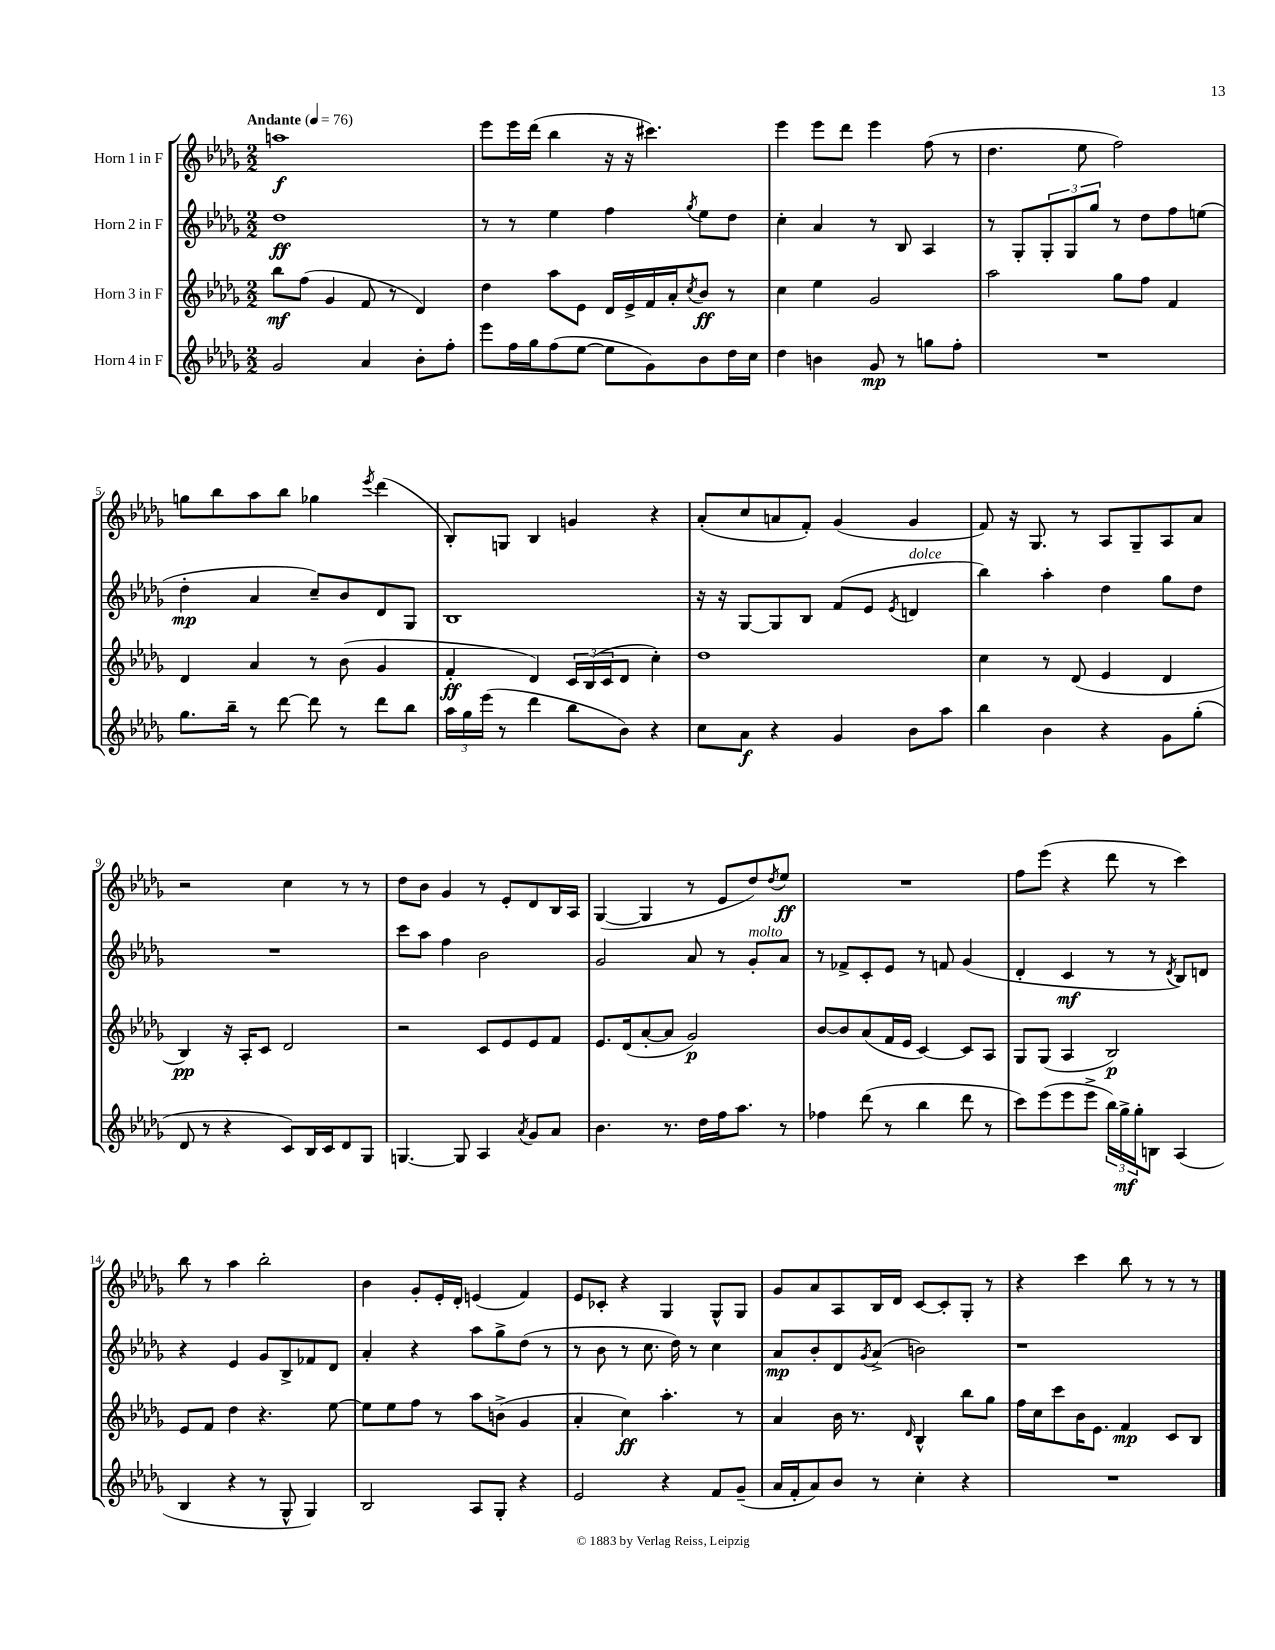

**kern	**kern	**kern	**kern
*staff4	*staff3	*staff2	*staff1
*clefG2	*clefG2	*clefG2	*clefG2
*k[b-e-a-d-g-]	*k[b-e-a-d-g-]	*k[b-e-a-d-g-]	*k[b-e-a-d-g-]
*M2/2	*M2/2	*M2/2	*M2/2
*MM76	*MM76	*MM76	*MM76
2g-	8bb-	1dd-	1aa
.	(8ff	.	.
.	4g-	.	.
4a-	8f	.	.
.	8r	.	.
8b-'	4d-)	.	.
8ff'	.	.	.
=	=	=	=
8eee-	4dd-	8r	8eee-
16ff	.	8r	16eee-
16gg-	.	.	(16ddd-
(8ff	8aa-	4ee-	4bb-
[8ee-	8e-	.	.
8ee-]	16d-	4ff	16r
.	16e-^	.	16r
8g-)	16f	.	4.ccc#)
.	16a-'	.	.
.	8qcc	8qgg-	.
8b-	8b-	8ee-	.
16dd-	8r	8dd-	.
16cc	.	.	.
=	=	=	=
4dd-	4cc	4cc'	4eee-
4b	4ee-	4a-	8eee-
.	.	.	8ddd-
8g-	2g-	8r	4eee-
8r	.	8B-	.
8gg	.	4A-	(8ff
8ff'	.	.	8r
=	=	=	=
1r	2aa-	8r	4.dd-
.	.	8G-'	.
.	.	12G-'	.
.	.	12G-	.
.	.	.	8ee-
.	.	12gg-	.
.	8gg-	8r	2ff)
.	8ff	8dd-	.
.	4f	8ff	.
.	.	(8ee	.
=	=	=	=
8.gg-	4d-	4dd-'	8gg
.	.	.	8bb-
16bb-~	.	.	.
8r	4a-	4a-	8aa-
[8ddd-	.	.	8bb-
8ddd-]	8r	8cc~)	4gg-
8r	(8b-	8b-	.
.	.	.	8qeee-
8ddd-	4g-	8d-	(4ddd-
8bb-	.	8G-	.
=	=	=	=
24aa-	4f'	1B-	8B-')
24gg-	.	.	.
(24eee-	.	.	.
8r	.	.	8G
4ddd-	4d-)	.	4B-
8bb-	24c	.	4g
.	(24B-	.	.
.	24c	.	.
8b-)	8d-	.	.
4r	4cc')	.	4r
=	=	=	=
8cc	1dd-	16r	(8a-'
.	.	16r	.
8a-	.	[8G-	8cc
4r	.	8G-]	8a
.	.	8B-	8f')
4g-	.	(8f	(4g-
.	.	8e-	.
.	.	8qe-	.
8b-	.	4d	4g-
8aa-	.	.	.
=	=	=	=
4bb-	4cc	4bb-)	8f)
.	.	.	16r
.	.	.	8.G-
4b-	8r	4aa-'	.
.	(8d-	.	8r
4r	4e-	4dd-	8A-
.	.	.	8G-~
8g-	4d-	8gg-	8A-
(8gg-'	.	8dd-	8a-
=	=	=	=
8d-	4B-)	1r	2r
8r	.	.	.
4r	16r	.	.
.	16A-'	.	.
.	8c	.	.
8c)	2d-	.	4cc
16B-	.	.	.
16c	.	.	.
8d-	.	.	8r
8G-	.	.	8r
=	=	=	=
[4.G	2r	8ccc	8dd-
.	.	8aa-	8b-
.	.	4ff	4g-
8G]	.	.	.
4A-	8c	2b-	8r
.	8e-	.	8e-'
8qa-	.	.	.
8g-	8e-	.	8d-
8a-	8f	.	16B-
.	.	.	16A-
=	=	=	=
4.b-	8.e-	2g-	([4G-
.	(16d-	.	.
.	[8a-'	.	4G-]
8.r	8a-]	.	.
.	2g-)	8a-	8r
16dd-	.	.	.
16ff	.	8r	8e-
8.aa-	.	.	.
.	.	8g-'	8dd-)
.	.	.	8qdd-
8r	.	8a-	8ee-
=	=	=	=
4ff-	[8b-	8r	1r
.	8b-]	8f-^	.
(8ddd-	(8a-	8c'	.
8r	16f	8e-	.
.	16e-	.	.
4bb-	[4c)	8r	.
.	.	8f	.
8ddd-	8c]	(4g-	.
8r	8A-	.	.
=	=	=	=
8ccc)	8G-	4d-'	8ff
(8eee-	(8G-	.	(8eee-
8eee-	4A-	4c	4r
8eee-^	.	.	.
24bb-)	2B-)	8r	8ddd-
24gg-^	.	.	.
24gg-'	.	.	.
8B	.	8r	8r
.	.	8qd-	.
(4A-	.	8B-)	4ccc)
.	.	8d	.
=	=	=	=
4B-	8e-	4r	8bb-
.	8f	.	8r
4r	4dd-	4e-	4aa-
8r	4.r	8g-	2bb-'
8G-^^	.	8B-^	.
4G-)	.	8f-	.
.	[8ee-	8d-	.
=	=	=	=
2B-	8ee-]	4a-'	4b-
.	8ee-	.	.
.	8ff	4r	8g-'
.	8r	.	16e-'
.	.	.	16d-'
8A-	8aa-	8aa-	(4e
8G-'	(8b^	8gg-^	.
4r	4g-	(8dd-	4f)
.	.	8r	.
=	=	=	=
2e-	4a-'	8r	8e-
.	.	8b-	8c-'
.	4cc)	8r	4r
.	.	8.cc	.
4r	4.aa-'	.	4G-
.	.	16dd-)	.
.	.	8r	.
8f	.	4cc	8G-^^
(8g-~	8r	.	8G-
=	=	=	=
16a-	4a-	8a-	8g-
16f'	.	.	.
8a-)	.	8b-'	8a-
8b-	16b-	8d-	8A-
.	8.r	.	.
.	.	8qg-	.
8r	.	(8a-^	16B-
.	.	.	16d-
.	16qqd-	.	.
4cc'	4B-^^	2b)	[8c
.	.	.	8c']
4r	8bb-	.	8G-'
.	8gg-	.	8r
=	=	=	=
1r	16ff	1r	4r
.	16cc	.	.
.	8ccc	.	.
.	16b-	.	4ccc
.	8.e-	.	.
.	4f	.	8bb-
.	.	.	8r
.	8c	.	8r
.	8B-	.	8r
==	==	==	==
*-	*-	*-	*-
